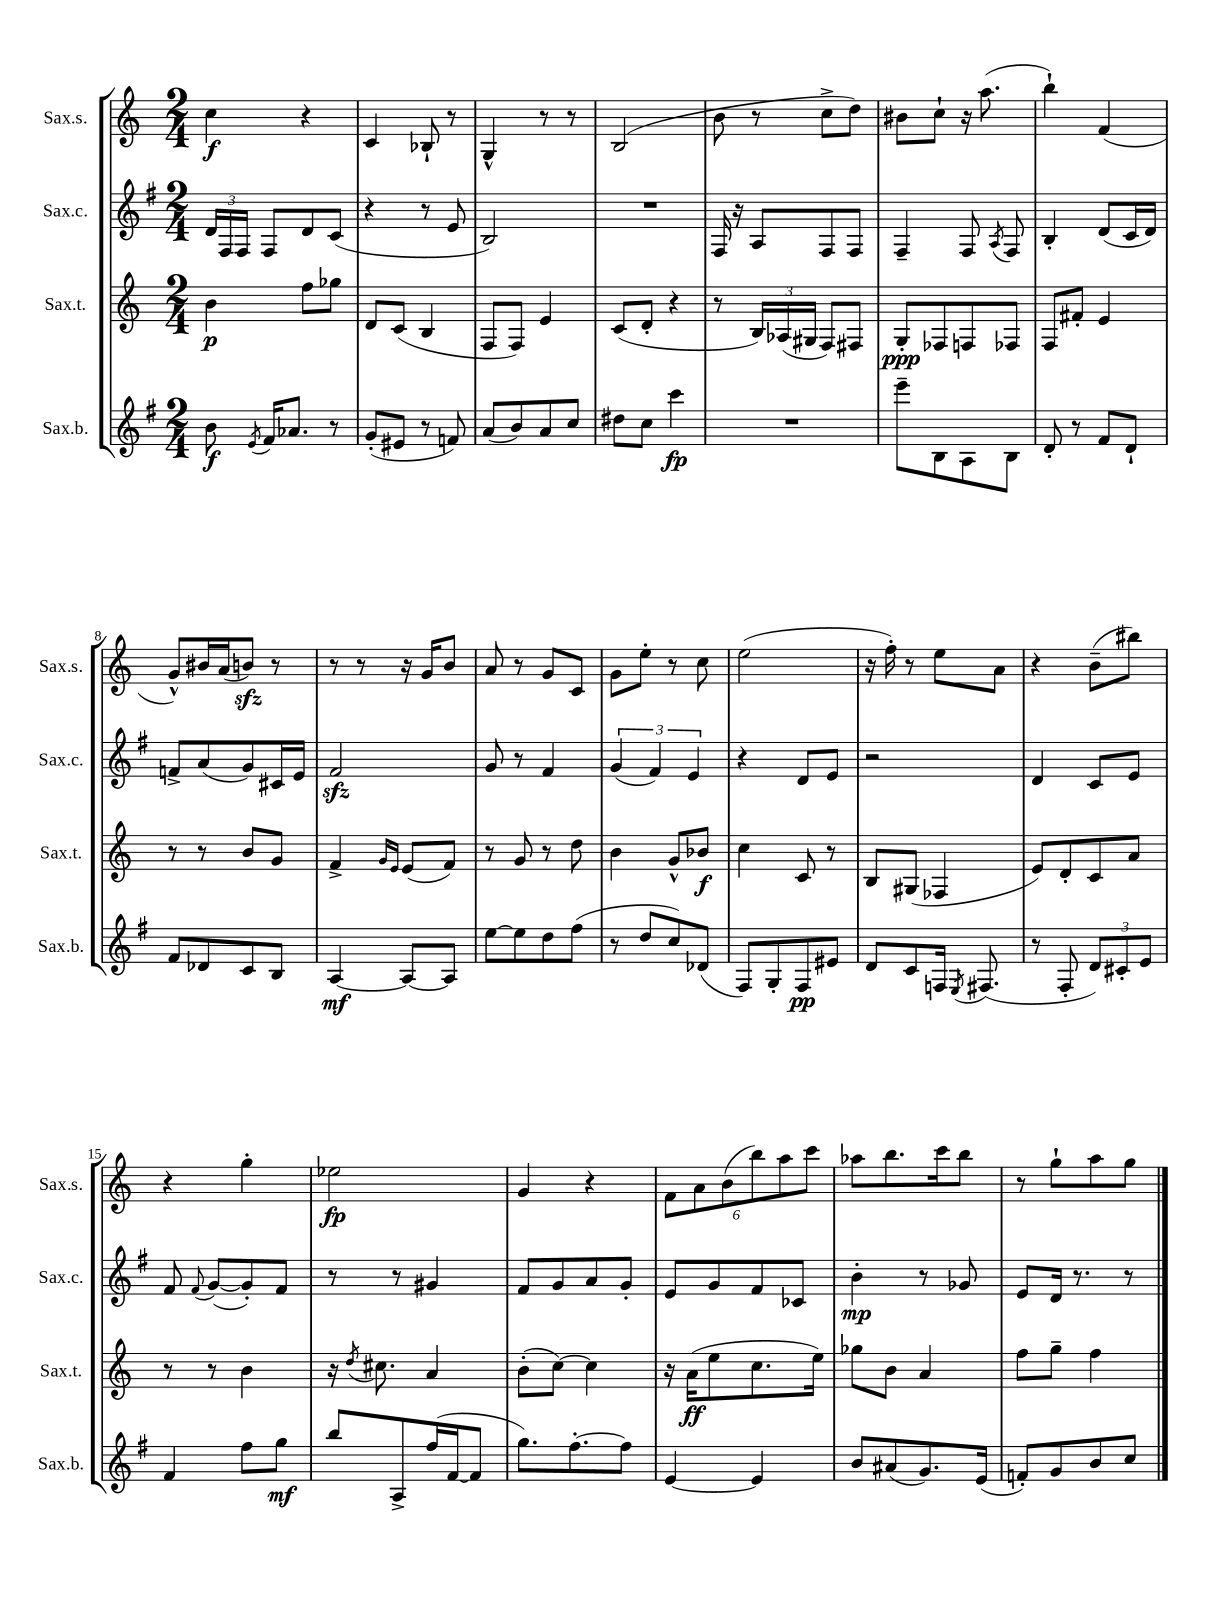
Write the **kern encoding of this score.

**kern	**kern	**kern	**kern
*staff4	*staff3	*staff2	*staff1
*clefG2	*clefG2	*clefG2	*clefG2
*k[f#]	*k[]	*k[f#]	*k[]
*M2/4	*M2/4	*M2/4	*M2/4
8b\	4b\	24d/LL	4cc\
.	.	24F#/	.
.	.	24F#/JJ	.
8qe/	.	.	.
16f#/LK	.	8F#/L	.
8.a-/J	.	.	.
.	8ff\L	8d/	4r
8r	8gg-\J	(8c/J	.
=	=	=	=
(8g'/L	8d/L	4r	4c/
8e#/J	(8c/J	.	.
8r	4B/	8r	8B-`/
8f/)	.	8e/	8r
=	=	=	=
(8a/L	8F/L	2B/)	4G^^/
8b/)	8F/J)	.	.
8a/	4e/	.	8r
8cc/J	.	.	8r
=	=	=	=
8dd#\L	(8c/L	2r	(2B/
8cc\J	8d'/J	.	.
4ccc\	4r	.	.
=	=	=	=
2r	8r	16F#/	8b\
.	.	16r	.
.	24B/LL)	8A/L	8r
.	(24A-/	.	.
.	24G#/JJ	.	.
.	8F/L)	8F#/	8cc^\L
.	8F#/J	8F#/J	8dd\J)
=	=	=	=
8eee~\L	8G'/L	4F#~/	8b#\L
8B\	8F-/	.	8cc`\J
8A\	8F/	8F#/	16r
.	.	.	(8.aa\
.	.	8qA/	.
8B\J	8F-/J	8F#/	.
=	=	=	=
8d'/	8F/L	4B'/	4bb`\)
8r	8f#'/J	.	.
8f#/L	4e/	(8d/L	(4f/
8d`/J	.	16c/L	.
.	.	16d/JJ)	.
=	=	=	=
8f#/L	8r	8f^/L	8g^^/L)
8d-/	8r	(8a/	16b#/L
.	.	.	(16a/J
8c/	8b/L	8g/)	8b/J)
8B/J	8g/J	16c#/L	8r
.	.	16e/JJ	.
=	=	=	=
[4A/	4f^/	2f#/	8r
.	.	.	8r
.	16qqg/LL	.	.
.	16qqe/JJ	.	.
8A/_L	(8e/L	.	16r
.	.	.	16g/LK
8A/]J	8f/J)	.	8b/J
=	=	=	=
[8ee\L	8r	8g/	8a/
8ee\]	8g/	8r	8r
8dd\	8r	4f#/	8g/L
(8ff#\J	8dd\	.	8c/J
=	=	=	=
8r	4b\	(6g/	8g\L
8dd/L	.	.	8ee'\J
.	.	6f#/)	.
8cc/)	8g^^/L	.	8r
.	.	6e/	.
(8d-/J	8b-/J	.	8cc\
=	=	=	=
8F#/L)	4cc\	4r	(2ee\
8G'/	.	.	.
8F#/	8c/	8d/L	.
8e#/J	8r	8e/J	.
=	=	=	=
8d/L	8B/L	2r	16r
.	.	.	16ff'\)
8c/	(8G#/J	.	8r
16F/Jk	4F-/	.	8ee\L
8qE/	.	.	.
(8.F#/	.	.	.
.	.	.	8a\J
=	=	=	=
8r	8e/L)	4d/	4r
8F#'/	8d'/	.	.
12d/L)	8c/	8c/L	(8b~\L
12c#'/	.	.	.
.	8a/J	8e/J	8bb#\J)
12e/J	.	.	.
=	=	=	=
4f#/	8r	8f#/	4r
.	.	8qqf#/	.
.	8r	([8g/L	.
8ff#\L	4b\	8g'/])	4gg'\
8gg\J	.	8f#/J	.
=	=	=	=
8bb/L	16r	8r	2ee-\
.	8qdd/	.	.
.	8.cc#\	.	.
8A^/	.	8r	.
(16ff#/L	4a/	4g#/	.
[16f#/J	.	.	.
8f#/]J	.	.	.
=	=	=	=
8.gg\L)	(8b'\L	8f#/L	4g/
.	[8cc\J)	8g/	.
[8.ff#'\	.	.	.
.	4cc\]	8a/	4r
8ff#\]J	.	8g'/J	.
=	=	=	=
[4e/	16r	8e/L	12f\L
.	(16a\LK	.	.
.	.	.	12a\
.	8ee\	8g/	.
.	.	.	(12b\
4e/]	8.cc\	8f#/	12bb\)
.	.	.	12aa\
.	.	8c-/J	.
.	.	.	12ccc\J
.	16ee\Jk)	.	.
=	=	=	=
8b/L	8gg-\L	4b'\	8aa-\L
(8a#/	8b\J	.	8.bb\
8.g/)	4a/	8r	.
.	.	.	16ccc\k
.	.	8g-/	8bb\J
(16e/Jk	.	.	.
=	=	=	=
8f'/L)	8ff\L	8e/L	8r
8g/	8gg~\J	16d/Jk	8gg`\L
.	.	8.r	.
8b/	4ff\	.	8aa\
8cc/J	.	8r	8gg\J
==	==	==	==
*-	*-	*-	*-
